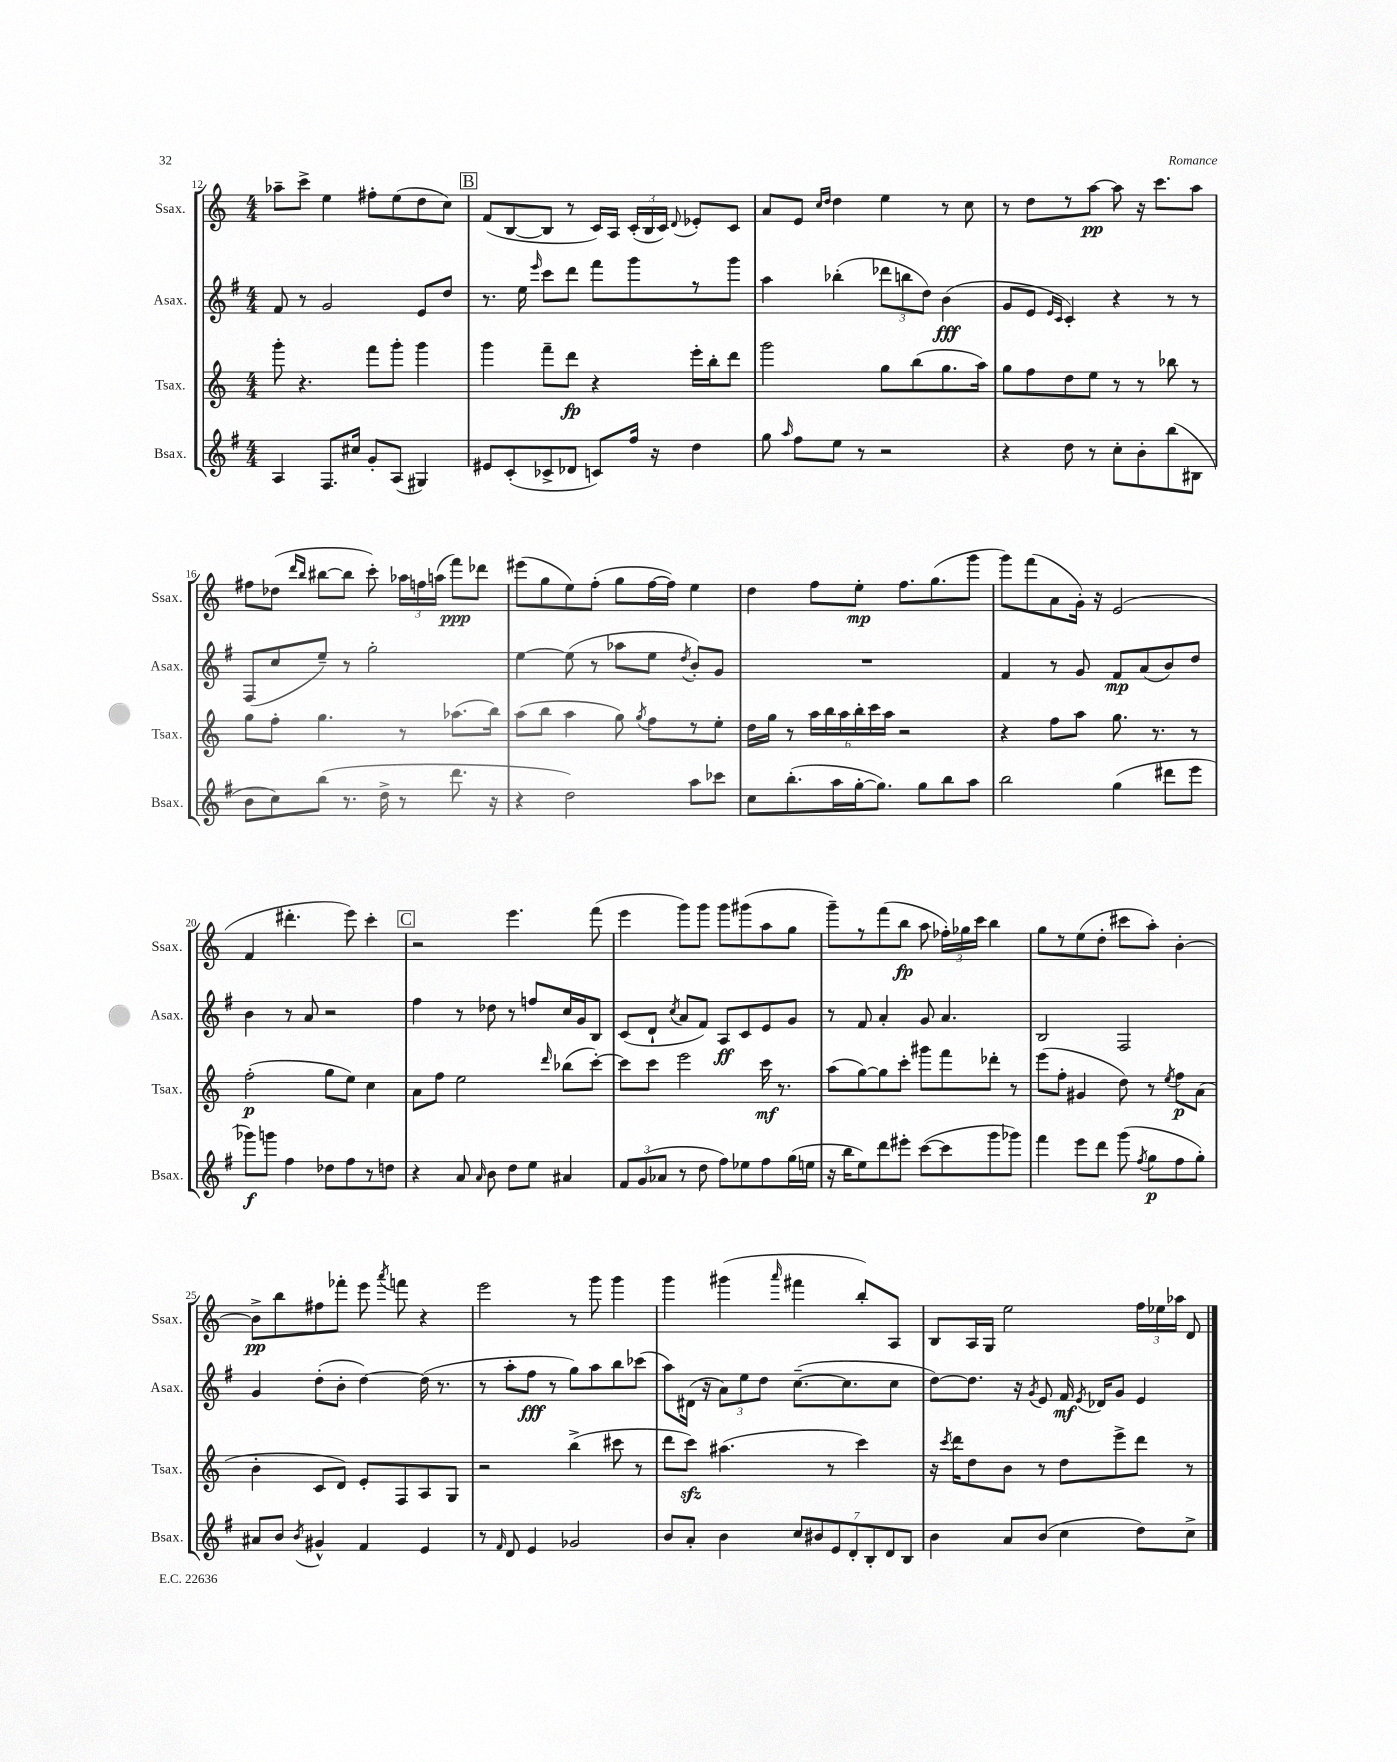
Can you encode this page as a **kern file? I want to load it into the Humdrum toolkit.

**kern	**kern	**kern	**kern
*staff4	*staff3	*staff2	*staff1
*clefG2	*clefG2	*clefG2	*clefG2
*k[f#]	*k[]	*k[f#]	*k[]
*M4/4	*M4/4	*M4/4	*M4/4
4A/	8ggg'\	8f#/	8aa-~\L
.	4.r	8r	8ccc^\J
8.F#/L	.	2g/	4ee\
16cc#/Jk	.	.	.
8g'/L	8fff\L	.	8ff#'\L
(8A/J	8ggg'\J	.	(8ee\
4G#/)	4ggg\	8e/L	8dd\
.	.	8dd/J	8cc\J)
=	=	=	=
8e#/L	4ggg\	8.r	(8f/L
(8c'/	.	.	[8B/
.	.	16ee\	.
.	.	16qqeee/	.
8c-^/	8fff~\L	8ccc\L	8B/]J
8d-/J	8ddd\J	8ddd\J	8r
8c/L)	4r	8fff#\L	16c/LL)
.	.	.	16A/JJ
16ff#/Jk	.	8ggg\	(24c'/LL
.	.	.	24B/
16r	.	.	.
.	.	.	24c/JJ)
.	.	.	8qqd/
4dd\	16eee'\LL	8r	8e-'/L
.	16bb'\J	.	.
.	8ddd\J	8ggg\J	8c/J
=	=	=	=
8gg\	2ggg\	4aa\	8a/L
16qqaa/	.	.	.
8ff#\L	.	.	8e/J
.	.	.	16qqcc/LL
.	.	.	16qqdd/JJ
8ee\J	.	(4bb-'\	4dd\
8r	.	.	.
2r	8gg\L	12ddd-\L	4ee\
.	.	12bb\	.
.	(8bb\	.	.
.	.	12dd\J)	.
.	8.gg\	(4b\	8r
.	.	.	8cc\
.	16aa\Jk)	.	.
=	=	=	=
4r	8gg\L	8g/L	8r
.	8ff\	8e/J	8dd\L
.	.	16qqe/LL	.
.	.	16qqc/JJ	.
8dd\	8dd\	4c'/)	8r
8r	8ee\J	.	[8aa\J
8cc'\L	8r	4r	8aa\]
8b'\	8r	.	16r
.	.	.	8.ccc\L
(8bb\	8bb-\	8r	.
8B#\J	8r	8r	8aa\J
=	=	=	=
8b\L	8gg\L	(8F#/L	8ff#\L
8cc\)	8ff'\J	8cc/	(8dd-\J
.	.	.	16qqddd/LL
.	.	.	16qqbb/JJ
(8bb\J	4.gg\	8ee~/J)	[8bb#\L
8.r	.	8r	8bb#\]J
.	.	2gg'\	8ccc'\)
16dd^\	.	.	.
8r	8r	.	24aa-\LL
.	.	.	24ff\
.	.	.	(24aa\JJ
8.ddd\	(8.aa-\L	.	8fff\L)
.	.	.	8ddd-\J
16r	16bb\Jk)	.	.
=	=	=	=
4r	(8aa\L	[4ee\	(8eee#\L
.	8bb\J	.	8gg\
2dd\)	4aa\	(8ee\]	8ee\)
.	.	8r	(8ff'\J
.	8gg\)	8aa-\L	8gg\L
.	8qgg/	.	.
.	8ff\L	8ee\J	[16ff\L
.	.	.	16ff\]JJ)
.	.	8qdd/	.
8aa\L	8r	8b'/L)	4ee\
8ccc-\J	8ee'\J	8g/J	.
=	=	=	=
8cc\L	16dd\LL	1r	4dd\
.	16gg\JJ	.	.
(8.bb'\	8r	.	.
.	24aa\LL	.	8ff\L
.	24bb\	.	.
16aa\L	.	.	.
.	24aa\	.	.
[16gg'\J	24bb'\	.	8ee'\J
.	24ccc\	.	.
8.gg\]J)	.	.	.
.	24aa\JJ	.	.
.	2r	.	8.ff\L
8gg\L	.	.	.
.	.	.	(8.gg\
8bb\	.	.	.
8aa\J	.	.	8ggg\J
=	=	=	=
2bb\	4r	4f#/	8ggg\L)
.	.	.	(8fff\
.	8ff\L	8r	8a\
.	8aa\J	8g/	16g'\Jk)
.	.	.	16r
(4gg\	8.gg\	8f#/L	(2e/
.	.	(8a/	.
.	8.r	.	.
8ddd#\L	.	8b/)	.
8eee\J	8r	8dd/J	.
=	=	=	=
8ggg-\L)	(2ff'\	4b\	4f/
8ggg\J	.	.	.
4ff#\	.	8r	4.ddd#'\
.	.	8a/	.
8dd-\L	8gg\L	2r	.
8ff#\	8ee\J)	.	8eee\)
8r	4cc\	.	4ccc'\
8dd\J	.	.	.
=	=	=	=
4r	8a\L	4ff#\	2r
.	8ff\J	.	.
8a/	2ee\	8r	.
16qqa/	.	.	.
8b\	.	8dd-\	.
8dd\L	.	8r	4.eee\
8ee\J	.	8ff/L	.
.	16qqddd/	.	.
4a#/	(8bb-\L	16cc/L	.
.	.	16g/J	.
.	[8ccc'\J)	8B/J	(8fff\
=	=	=	=
12f#/L	8ccc\]L	(8c/L	4eee\
(12g/	.	.	.
.	8ccc\J	8d`/J	.
12a-/J	.	.	.
.	.	8qcc/	.
8r	2eee\	8a/L	8ggg\L)
8dd\	.	8f#/J)	8ggg\J
8ff#\L)	.	8A/L	8ggg\L
8ee-\	.	8c/	(8ggg#\
8ff#\	16ccc\	8e/	8aa\
.	8.r	.	.
(16gg\L	.	8g/J	8gg\J
16ee\JJ	.	.	.
=	=	=	=
16r	(8aa\L	8r	8ggg~\L)
16bb\LK	.	.	.
8ee\)	[8gg\)	8f#/	8r
8ddd\	8gg\]	4a'/	(8fff\
8eee#'\J	8ccc'\J	.	8bb\J
([8ccc\L	8ggg#\L	8g/	8aa\
8ccc\]	8fff\	4.a/	24ff-'\LL)
.	.	.	24gg-\
.	.	.	24ccc\JJ
8ggg\	8ddd-'\J	.	4bb\
8ggg-\J)	8r	.	.
=	=	=	=
4fff#\	(8eee\L	2B/	8gg\L
.	8ff'\J	.	8r
8eee\L	4g#/	.	(8ee\
8ddd\J	.	.	8dd'\J
(8ggg\	8dd\)	2F#/	8ccc#\L
8qff#/	.	.	.
8gg\L	8r	.	8aa'\J)
.	8qee/	.	.
8ff#\	8ff\L	.	[4b'\
8gg'\J)	(8a\J	.	.
=	=	=	=
8a#/L	4b'\	4g/	8b^\]L
8b/J	.	.	8bb\
8qb/	.	.	.
4g#^^/	8c/L	(8dd'\L	8ff#\
.	8d/J)	8b'\J	8fff-'\J
4f#/	8e'/L	[4dd\)	8eee\
.	.	.	8qaaa/
.	8F/	.	8fff\
4e/	8A/	(16dd\]	4r
.	.	8.r	.
.	8G/J	.	.
=	=	=	=
8r	2r	8r	2eee\
16qqf#/	.	.	.
8d/	.	8aa'\L	.
4e/	.	8ff#\J	.
.	.	8r	.
2g-/	(4bb^\	8gg\L)	8r
.	.	8aa\	8ggg\
.	8ccc#\	8bb\	4ggg\
.	8r	(8ccc-\J	.
=	=	=	=
8b/L	8ddd\L	8aa\L)	4ggg\
8a'/J	8ccc\J)	(16d#\Jk	.
.	.	16r	.
4b\	(4.aa#\	12a\L)	(4ggg#\
.	.	12ee\	.
.	.	12dd\J	.
.	.	.	16qqaaa/
14cc/L	.	([8.cc~\L	4fff#\
14b#/	.	.	.
.	8r	.	.
14e/	.	.	.
.	.	8.cc\]	.
14d'/	.	.	.
.	4ccc\)	.	8bb'/L)
14B'/	.	.	.
14d/	.	.	.
.	.	8cc\J	8A/J
14B/J	.	.	.
=	=	=	=
4b\	16r	[8dd\L)	8B/L
.	8qccc/	.	.
.	16ddd\LK	.	.
.	8dd\	8.dd\]J	16A/L
.	.	.	16G/JJ
8a/L	8b\J	.	2ee\
.	.	16r	.
.	.	8qg/	.
(8b/J	8r	8e/	.
4cc\	8dd\L	16f#/	.
.	.	8qe/	.
.	.	16d-/LK	.
.	8eee^\	8g/J	.
8dd\L)	8ddd\J	4e/	24ff\LL
.	.	.	24ee-\
.	.	.	24aa-\JJ
8cc^\J	8r	.	8d/
==	==	==	==
*-	*-	*-	*-
